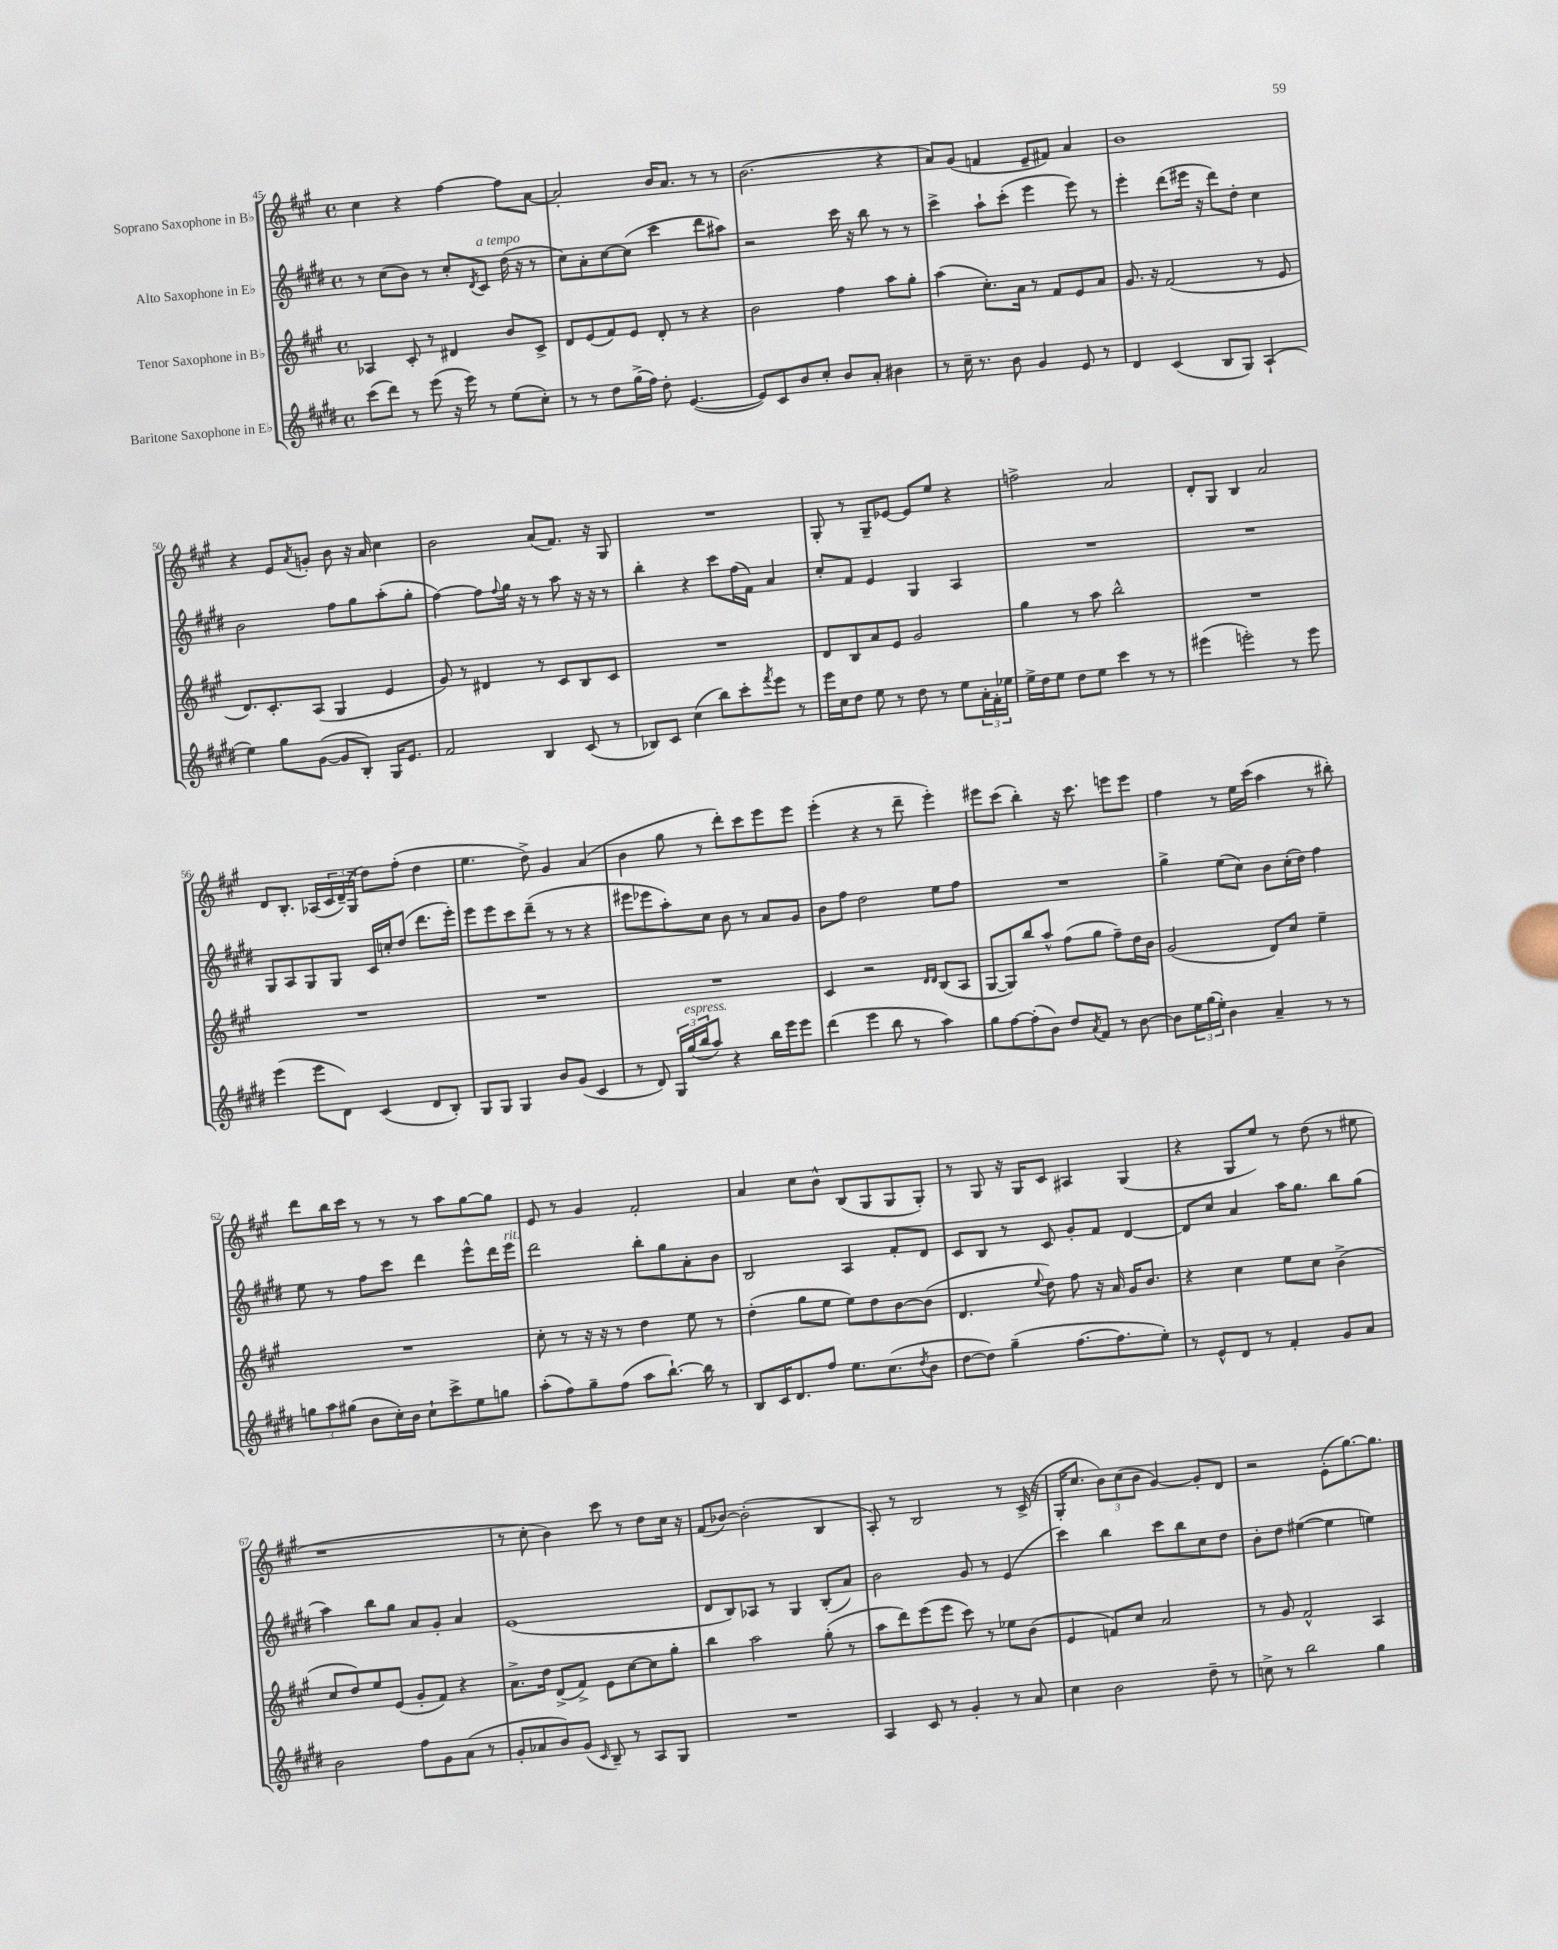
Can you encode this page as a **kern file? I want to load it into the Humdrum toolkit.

**kern	**kern	**kern	**kern
*staff4	*staff3	*staff2	*staff1
*clefG2	*clefG2	*clefG2	*clefG2
*k[f#c#g#d#]	*k[f#c#g#]	*k[f#c#g#d#]	*k[f#c#g#]
*M4/4	*M4/4	*M4/4	*M4/4
*met(c)	*met(c)	*met(c)	*met(c)
(8ccc#	4A-	8r	4cc#
8ddd#)	.	(8cc#	.
8r	8c#'	8b)	4r
(8eee	8r	8r	.
16r	4d#	8cc#'	[4ff#
16eee)	.	.	.
.	.	8qd#	.
8r	.	8c#	.
(8ee	8b	(16dd#	8ff#]
.	.	16r	.
8cc#')	8c#^	8r	[8a
=	=	=	=
8r	8d	8cc#)	2a']
8r	(8e	8a'	.
8dd#	8f#)	[8cc#	.
(16gg#^	8e	(8cc#]	.
16ff#)	.	.	.
8dd#'	8d'	4ccc#	16b
.	.	.	8.a
([4.e	8r	.	.
.	4r	8ddd#	8r
.	.	8aa#)	8r
=	=	=	=
8e])	2b	2r	(2.b
8c#	.	.	.
8b	.	.	.
8cc#'	.	.	.
8b	4ff#	16ccc#	.
.	.	16r	.
8a'	.	8bb	.
4b#	8aa	8r	4r
.	8gg#'	8r	.
=	=	=	=
8r	(4aa	4ccc#^	8a)
16cc#~	.	.	(8g#
8.r	.	.	.
.	8.cc#')	8aa`	4f
8b	.	(8ccc#'	.
.	16a	.	.
4g#	8r	4eee	8e~
.	8f#	.	8f#)
8e	8e	8eee)	4a
8r	8a	8r	.
=	=	=	=
4d#	8.g#	4eee'	1b
.	16r	.	.
(4c#	(2f#	(8ddd#	.
.	.	16eee#	.
.	.	16r	.
8B	.	8ddd#)	.
8G#)	.	8dd#'	.
(4A`	8r	4cc#	.
.	8e	.	.
=	=	=	=
4ee)	8.d)	2b	4r
.	8.c#'	.	.
8gg#	.	.	8e
.	.	.	8qa
([8g#	(8A	.	8g'
8g#]	4G#	8ff#	8b
8B')	.	8gg#	16r
.	.	.	16a
16G#	4e	(8aa'	4cc#
8.e	.	.	.
.	.	8gg#'	.
=	=	=	=
2f#	8g#)	[4ff#)	2b
.	8r	.	.
.	4d#	8ff#]	.
.	.	8qqff#	.
.	.	16gg#	.
.	.	16r	.
4B	8r	8r	(8a
.	8c#	8aa	8.f#)
(8c#	8B	16r	.
.	.	16r	16r
8r	8c#	8r	8G#
=	=	=	=
8B-)	1r	4bb'	1r
8c#	.	.	.
(4cc#	.	4r	.
8bb)	.	8ccc#	.
8ccc#'	.	(16ff#	.
.	.	16f#)	.
8qfff#	.	.	.
8eee	.	4a	.
8r	.	.	.
=	=	=	=
16eee	8d	8cc#'	8G#'
16cc#	.	.	.
8dd#	8B	8f#	8r
8ee	8a	4e	8G#~
8r	8e	.	[8e-
8dd#	2g#	4G#	8e-]
8r	.	.	8ee
8ee	.	4A	4r
24a'	.	.	.
24f#'	.	.	.
24ee-	.	.	.
=	=	=	=
16ee^	4gg#	1r	2ff^
16dd#	.	.	.
8ee	.	.	.
8dd#	8r	.	.
8ee	8aa	.	.
4ccc#	2bb^^	.	2a
8r	.	.	.
8r	.	.	.
=	=	=	=
(4eee#	1r	1r	8d'
.	.	.	8G#
2eee')	.	.	4B
.	.	.	2a
8r	.	.	.
8eee	.	.	.
=	=	=	=
(4eee	1r	8G#	8d
.	.	8A	8.B'
8eee	.	8G#	.
.	.	.	(16A-
8d#)	.	8G#	24c#
.	.	.	24d~)
.	.	.	(24G#
(4c#	.	16c#	8dd)
.	.	16cc'	.
.	.	(8dd#	(8ff#'
8d#	.	8.ddd#	4dd
8B')	.	.	.
.	.	16eee')	.
=	=	=	=
8G#	1r	8eee	4.ee
8G#	.	8eee	.
4G#	.	8ccc#	.
.	.	(8ddd#~	8dd^)
8b	.	8r	4g#
(8g#	.	8r	.
4c#	.	4r	(4a
=	=	=	=
8r	1r	8eee#	4b
8d#)	.	8eee-	.
24G#	.	8aa')	8gg#
(24gg#	.	.	.
24bb	.	.	.
8aa)	.	8cc#	8r
4r	.	8b	8ddd')
.	.	8r	8ccc#
16bb	.	8a	8eee
16eee	.	.	.
8eee	.	8g#	8eee
=	=	=	=
(4ddd#	4c#	8b	(4eee'
.	.	8ff#	.
4eee	2r	2dd#	4r
8bb	.	.	8r
8r	.	.	8ddd~
.	16qqd	.	.
.	16qqd	.	.
4aa)	(8B	8ee	4eee')
.	8A	8ff#	.
=	=	=	=
8gg#	[8G#	1r	8eee#
[8ff#	8G#])	.	(8ccc#
(8ff#']	8bb	.	4bb')
8b)	8aa^^	.	.
8dd#	(8ff#	.	16r
.	.	.	8.ccc#
8qa	.	.	.
8f#	8gg#	.	.
8r	8ff#~)	.	8eee
[8b	16dd	.	8eee
.	16b	.	.
=	=	=	=
8b]	(2g#	4gg#^	4ff#
24ee	.	.	.
(24gg#	.	.	.
24ee')	.	.	.
4b	.	(8ee	8r
.	.	8cc#)	16ee
.	.	.	(16ccc#
4a~	8d)	8b	4aa
.	8cc#	(16cc#'	.
.	.	16dd#)	.
8r	4ee~	4ff#	8r
8r	.	.	8bb#')
=	=	=	=
12gg	1r	8ee	8ddd
12aa	.	.	.
.	.	8r	16bb
(12gg#	.	.	.
.	.	.	16ccc#
8b	.	8ff#	8r
16cc#')	.	8ccc#	8r
16b	.	.	.
8cc#`	.	4ddd#	8r
8ccc#^	.	.	8aa
8ee	.	8eee^^	[8gg#
8gg	.	16ddd#	8gg#]
.	.	16eee	.
=	=	=	=
(8aa'	8cc#'	2ddd#	8e
8ff#)	8r	.	8r
8gg#~	16r	.	4g#
.	16r	.	.
(8ff#	8r	.	.
8aa	4dd	8bb'	2f#'
[8.bb`)	.	8gg#	.
.	8ee	8a'	.
16bb]	.	.	.
8r	8r	8b	.
=	=	=	=
8B	(4dd'	2B	4a
16c#	.	.	.
8.d#	.	.	.
.	8gg#	.	8cc#
8ff#	8ee	.	8b^^
8.ee	8ee)	4A	(8B
.	8dd	.	8G#
(8.cc#	.	.	.
.	[8b	8f#'	8G#
8qdd#	.	.	.
8b	(8b]	8d#	8G#')
=	=	=	=
[8dd#	4.d	8c#	8r
8dd#])	.	8B	8G#
(4gg#~	.	8r	16r
.	.	.	16G#
.	8qqee	.	.
.	8dd)	8c#	8c#
[8.ff#	8ff#	8g#'	4A#
.	16r	8f#	.
8.ff#]	16a	.	.
.	16g#	[4d#	(4G#
.	8.b	.	.
8ee')	.	.	.
=	=	=	=
8r	4r	8d#]	4r
8e^^	.	8cc#	.
8d#	4cc#	4a	8G#
8r	.	.	8ee)
4f#'	8ee	16aa	8r
.	.	8.gg#	.
.	8cc#	.	(8dd
8g#	(4b^	8bb	8r
8a	.	(8gg#	8ee#
=	=	=	=
2b	8cc#	4aa)	1r
.	8dd)	.	.
.	8ee	8bb	.
.	(8e	8gg#	.
8ff#	8g#'	8a	.
8g#	8f#)	8g#'	.
(8a	4r	4a	.
8r	.	.	.
=	=	=	=
8g#'	8.a^	(1e	8r
8a-	.	.	8cc#'
.	16dd	.	.
8b)	(8d^	.	4b)
(8g#	8f#^)	.	.
16qqc#	.	.	.
8B~)	8e	.	8ccc#
8r	[8cc#	.	8r
8A	8cc#]	.	8dd
8G#	8gg#'	.	16cc#
.	.	.	16r
=	=	=	=
1r	4bb	8d#	(8f#
.	.	8B)	[8b-)
.	2aa	8A-	(2b-']
.	.	8r	.
.	.	4G#	.
.	(8gg#'	(8B'	4B
.	8r	8a)	.
=	=	=	=
4A	8aa	2b	8A')
.	8ddd)	.	8r
8c#	(8eee	.	2B
8r	8eee	.	.
4g#'	8ccc#)	8g#	.
.	8r	8r	.
8r	8ee-	(4e	8r
8a	(8b	.	(16c#^
.	.	.	16r
=	=	=	=
4cc#	4e	4ccc#)	16G#'
.	.	.	8.cc#
2b	8f)	4bb	12b)
.	.	.	(12cc#
.	8cc#	.	.
.	.	.	12b
.	2a	8ccc#	[4g#)
.	.	8bb	.
8dd#~	.	8cc#	8g#']
8r	.	8dd#	8d
=	=	=	=
8cc^	8r	8b'	2r
8r	8g#	8dd#	.
2bb	2f#^^	([4ee#	.
.	.	4ee#]	(8e'
.	.	.	[8.gg#)
4gg#	4A	4ee)	.
.	.	.	8.gg#]
==	==	==	==
*-	*-	*-	*-
